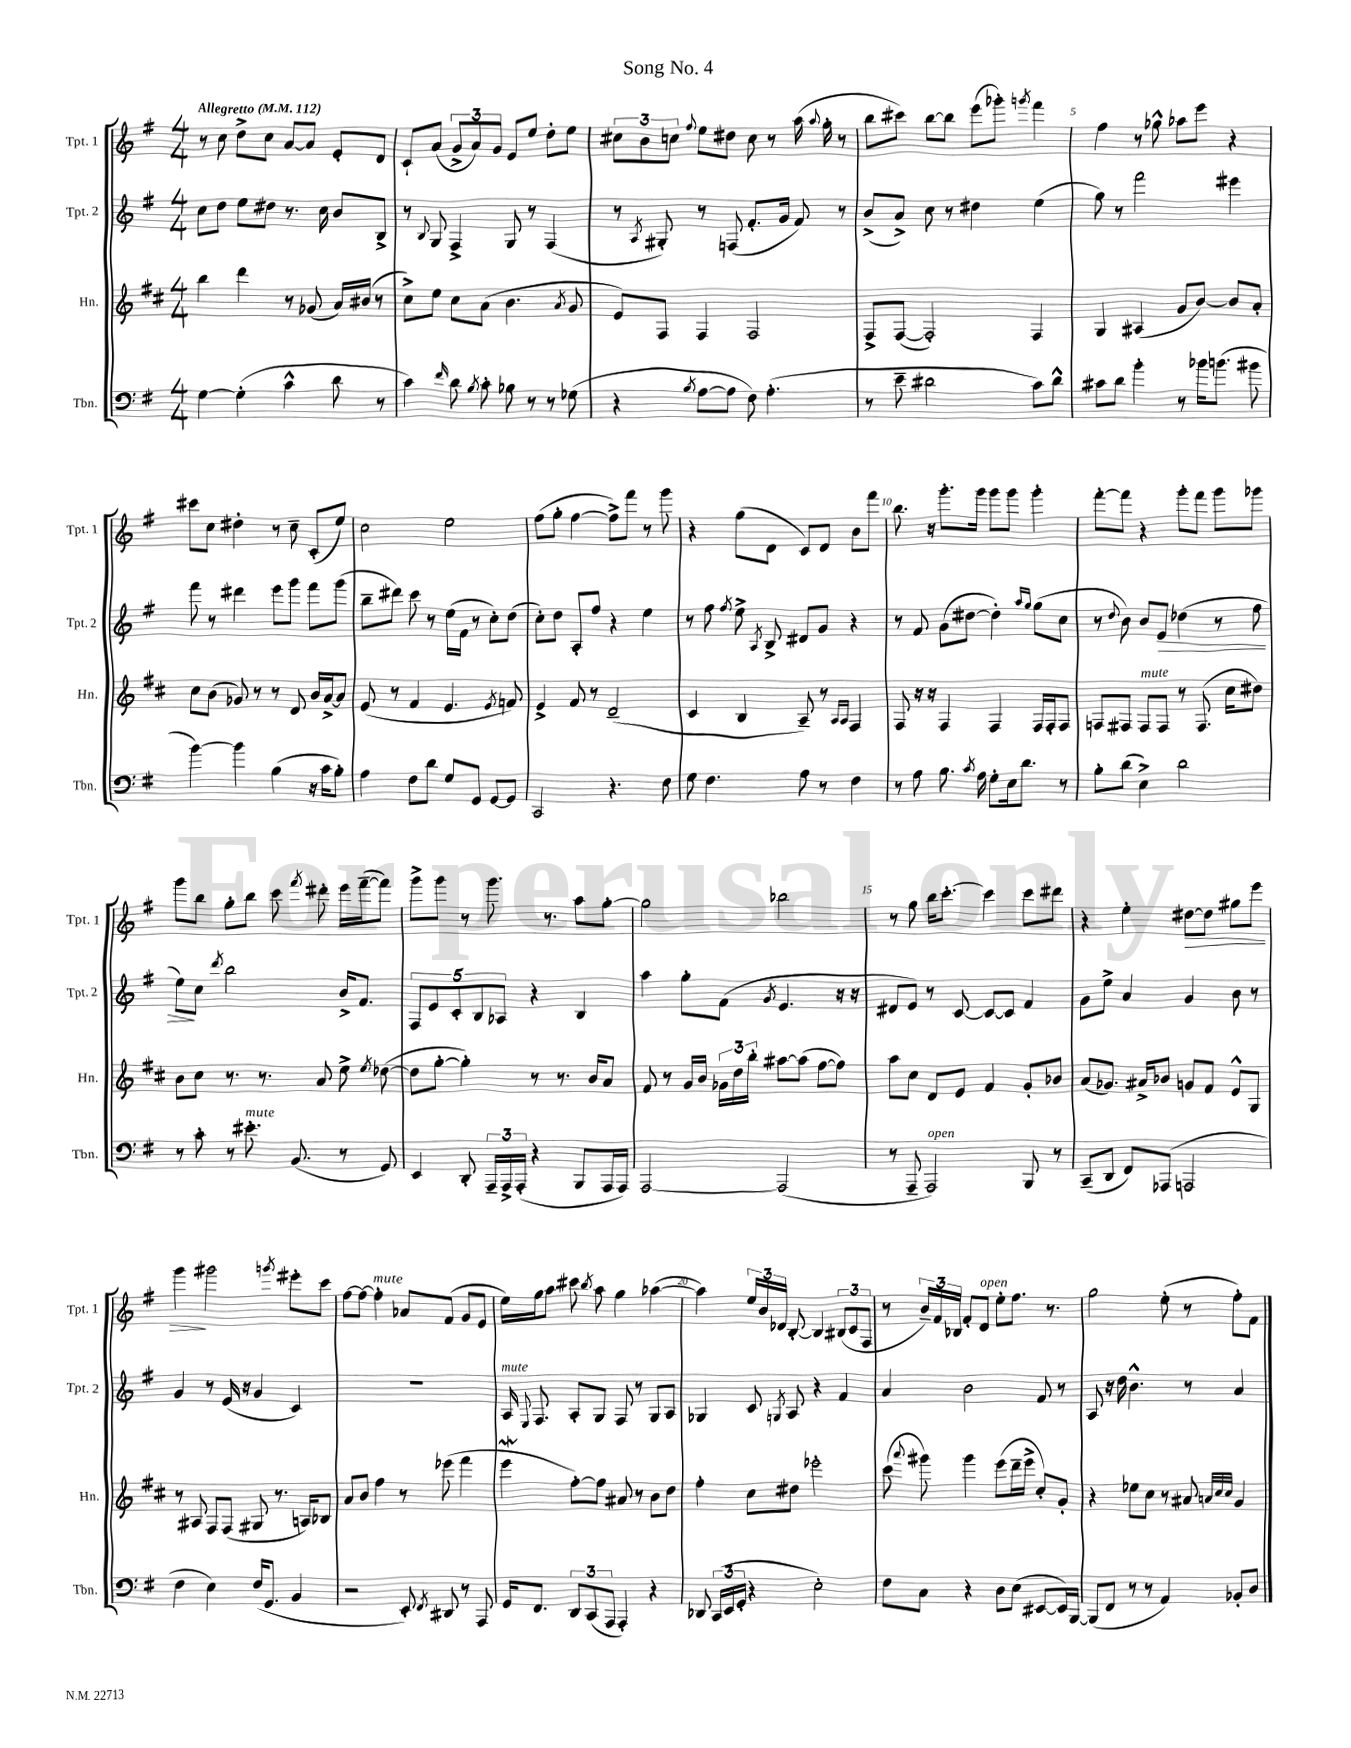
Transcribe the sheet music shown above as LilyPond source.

\header { title = "Song No. 4" }
<<
\new StaffGroup <<
\new Staff = "s0" \with { instrumentName = "Tpt. 1" shortInstrumentName = "Tpt. 1" } {
    \clef treble \key g \major \numericTimeSignature \time 4/4 \tempo "Allegretto" 4 = 112
    \autoBeamOff r8 c''8 d''8[-> c''8] a'8[~ a'8] e'8[-. d'8] |
    c'8[-! a'8]( \tuplet 3/2 { g'8[-> a'8) g'8] } e'8[ e''8] d''8[-. e''8] |
    \tuplet 3/2 { cis''8[ b'8 c''8] } \appoggiatura { fis''8 } e''8[ dis''8] c''8 r8 a''16( \appoggiatura { a''8 } g''16-. r8 |
    b''8[ cis'''8]) b''8[~ b''8] e'''8[( ges'''8]-.) \acciaccatura { g'''8 } fis'''4 |
    fis''4 r8 ges''8-^ aes''8[ e'''8] r4 |
    cis'''8[ c''8] dis''4-. r8 c''8-- c'8[-.( e''8]) |
    c''2 e''2 |
    fis''8[( g''8]-. fis''4~ fis''8[->) fis'''8] r8 g'''8 |
    r4 g''8[( d'8] c'8[) d'8] b'8[ fis'''8] |
    b''8. r16 g'''8.[-. g'''16] g'''8[ g'''8] g'''4-. |
    fis'''8[~-. fis'''8] r4 g'''8[-. fis'''8] g'''8[ ges'''8] |
    g'''8[ b''8] g''8[-. b''8] c'''8 \acciaccatura { fis'''8 } dis'''8-. e'''16[ fis'''16~--( fis'''8]) |
    g'''8[-> g'''8] r8 g'''8. r8. a''8[ g''8]~-. |
    g''2 bes''2 |
    r8 g''8 b''16[ c'''8.]~-. c'''4 c'''8[ dis'''8] |
    r4 e''4-. dis''8[~\> dis''8] gis''8[ e'''8] |
    g'''4\! gis'''2 \acciaccatura { g'''8 } eis'''8[-. c'''8] |
    fis''8[~ fis''8]~ fis''4-.^\markup { \italic "mute" } aes'8[ fis'8]( g'8[ e'8] |
    e''16[) g''16 a''8] cis'''8 \acciaccatura { b''8 } a''8 g''4 aes''4~( |
    aes''4) \tuplet 3/2 { e''16[ b'16 des'16] } b8~-. b4 \tuplet 3/2 { bis8[( c'8 fis8] } |
    r8 \tuplet 3/2 { b'16[--) fis'16 bes16] } fis'8[-. d'8]^\markup { \italic "open" } e''8[-. fis''8.] r8. |
    g''2 e''8-.( r8 fis''8[-.) fis'8] \bar "|." |
}
\new Staff = "s1" \with { instrumentName = "Tpt. 2" shortInstrumentName = "Tpt. 2" } {
    \clef treble \key g \major \numericTimeSignature \time 4/4
    \autoBeamOff c''8[ d''8] e''8[ dis''8] r8. c''16 b'8[ b8]-> |
    r8 \appoggiatura { b8 } g8 fis4-> g8 r8 fis4( |
    r8 \acciaccatura { a8 } gis8-.) r8 f8( fis'8.[-. g'16] fis'8) r8 |
    b'8[->( a'8]->) c''8 r8 dis''4 e''4( |
    g''8) r8 fis'''2 eis'''4 |
    fis'''8 r8 dis'''4 e'''8[ g'''8] fis'''8[ g'''8]( |
    b''8[-- dis'''8]) c'''8 r8 e''16[( fis'16] r8 c''8[-.) d''8]( |
    c''8[-.) d''8] a8[-. fis''8] r4 e''4 |
    r8 fis''8 \acciaccatura { fis''8 } e''8-> \acciaccatura { a8 } b8-> dis'8[ g'8] r4 |
    r8 fis'8 g'8[( dis''8]~ dis''4-.) \grace { a''16[ g''16] } g''8[( c''8] |
    r8 \appoggiatura { d''8 } b'8) b'8[ e'8]\> des''4( r8 fis''8 |
    e''8[\!) c''8] \acciaccatura { d'''8 } b''2 b'16[-> fis'8.] |
    \tuplet 5/4 { fis8[ e'8 c'8-. b8 aes8] } r4 b4 |
    a''4 g''8[-. fis'8]( \acciaccatura { g'8 } e'4. r16 r16 |
    dis'8[ e'8]) r8 c'8~ c'8[~ c'8] fis'4 |
    g'8[ e''8]-> a'4 g'4 b'8 r8 |
    g'4 r8 e'16( r16 g'4 c'4) |
    R1 |
    a16^\markup { \italic "mute" } \appoggiatura { e8 } fis8. a8[-. g8] fis8 r8 g8[ a8] |
    ges4 c'8 \acciaccatura { g8 } a8 r4 fis'4 |
    a'4 b'2 fis'8 r8 |
    a8 r16 d''16 b'4.-^ r8 a'4 \bar "|." |
}
\new Staff = "s2" \with { instrumentName = "Hn." shortInstrumentName = "Hn." } {
    \clef treble \key d \major \numericTimeSignature \time 4/4
    \autoBeamOff b''4 d'''4 r8 ges'8( a'16[) bis'16]( r8 |
    cis''8[->) e''8] cis''8[ a'8]( b'4. \acciaccatura { a'8 } g'8 |
    e'8[) fis8] fis4 fis2 |
    fis8[-> fis8]~( fis2-.) fis4 |
    g4 ais4( g'8[ b'8]~) b'8[ a'8]-. |
    cis''8[ b'8]( ges'8) r8 r8 d'8 b'16[ a'16~-> a'8] |
    e'8( r8 fis'4 e'4. \acciaccatura { e'8 } f'8) |
    e'4-> fis'8 r8 d'2--( |
    cis'4 b4 a8--) r8 \grace { a16[ a16] } fis4 |
    fis8 r16 r16 fis4 fis4 fis16[ fis16-. fis8] |
    f8[ fis8] fis8[^\markup { \italic "mute" } fis8] r8 fis8.( cis''16[ dis''8]) |
    b'8[ cis''8] r8. r8. a'8 e''8-> \acciaccatura { e''8 } des''8~( |
    des''8[ g''8]~-. g''4-.) r8 r8. b'16[ a'8] |
    fis'8 r8 g'16[ b'16] \tuplet 3/2 { ges'16[ d''16 b''16]-. } ais''8[~ ais''8]( fis''8[~ fis''8]) |
    a''8[ cis''8] d'8[ e'8] fis'4 g'8[-. bes'8] |
    a'8[( ges'8.]) ais'16[-> bes'8] g'8[ fis'8] e'8[-^ g8] |
    r8 ais8 fis8[ fis8]( gis8 r8. a16[) bes8] |
    a'8[ b'8] fis''4 r8 ees'''8( fis'''4 |
    e'''4\mordent fis''8[~-.) fis''8] ais'8 r8 b'8[ d''8] |
    fis''4-. cis''8[ dis''8] ees'''2-. |
    cis'''8( \appoggiatura { a'''8 } gis'''8) gis'''4 e'''8[( d'''16-- e'''16]-> cis''8[-.) g'8]-. |
    r4 ees''8[ cis''8] r8 ais'8 \grace { a'32[ cis''32 cis''32] } g'4 \bar "|." |
}
\new Staff = "s3" \with { instrumentName = "Tbn." shortInstrumentName = "Tbn." } {
    \clef bass \key g \major \numericTimeSignature \time 4/4
    \autoBeamOff g4~ g4-.( c'4-^ d'8 r8 |
    c'4) \grace { fis'16 } d'8 \acciaccatura { b8 } c'8-. bes8 r8 r8 ges8( |
    r4 \acciaccatura { b8 } a8[~ a8] fis8) a4.-.( |
    r8 e'8-- dis'2 c'8[) dis'8]-^ |
    cis'8[ d'8] b'4-. r8 bes'16[ b'8.]( bis'8 |
    b'4~) b'4 b4( r16 c'16[ b8]-.) |
    a4 fis8[ d'8] g8[ g,8] g,8[~ g,8] |
    c,2 r4. fis8 |
    g8 fis4. a8 r8 fis4 |
    r8 a8 b8. \acciaccatura { c'8 } a16 g8[-. e16 d'8.] r8 |
    b8[-. d'8]( e4->) d'2 |
    r8 c'8-. r8 eis'8.-.^\markup { \italic "mute" } b,8.( r8 g,8) |
    e,4 d,8-. \tuplet 3/2 { a,,16[-- a,,16-> a,,16]-.( } r4 b,,8[ a,,16 a,,16]) |
    a,,2~ a,,2( |
    r8 a,,8-- a,,2^\markup { \italic "open" }) b,,8 r8 |
    c,8[--( d,8] fis,8[) aes,,8]( a,,2 |
    fis4 e4) fis16[( g,8.] b,4 |
    r2 e,8-.) \acciaccatura { fis,8 } dis,8 r8 a,,8 |
    g,16[ fis,8.] \tuplet 3/2 { d,8[ c,8( a,,8] } a,,4-.) r4 |
    des,8 \tuplet 3/2 { c,16[( e,16 g,16]-. } r4 e2-.) |
    fis8[ c8] r4 d8[ e8]( eis,8[~ eis,16) b,,16]~ |
    b,,8[( fis,8] r8 r8 a,4) bes,8[-. d8] \bar "|." |
}
>>
>>
\layout { \context { \Score \override BarNumber.break-visibility = ##(#f #t #t) barNumberVisibility = #(every-nth-bar-number-visible 5) } }
